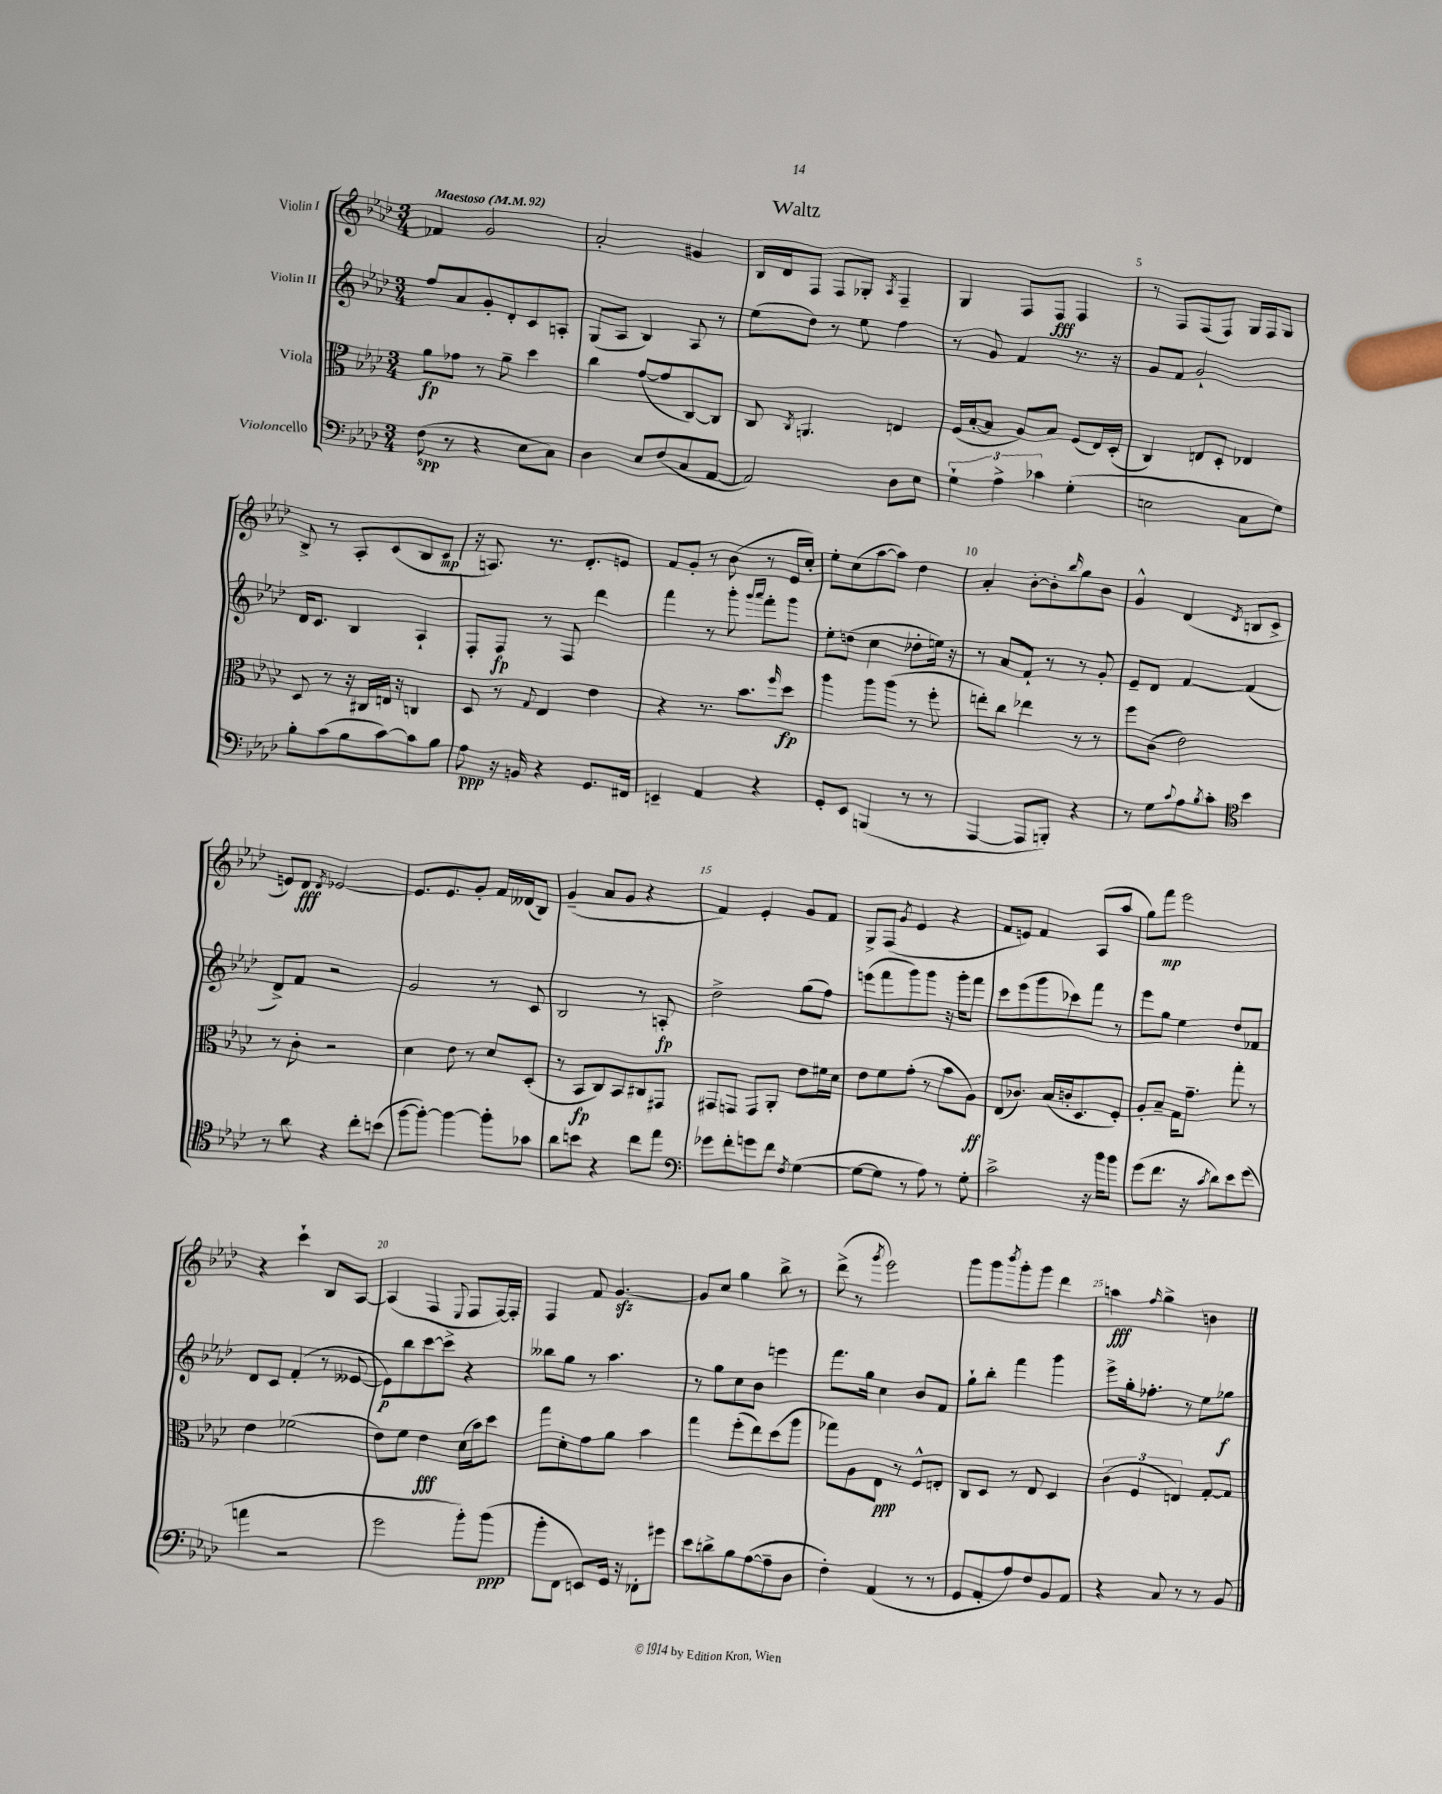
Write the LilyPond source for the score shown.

\header { title = "Waltz" }
<<
\new StaffGroup <<
\new Staff = "s0" \with { instrumentName = "Violin I" } {
    \clef treble \key aes \major \numericTimeSignature \time 3/4 \tempo "Maestoso" 4 = 92
    fes'4 g'2 |
    aes'2-. gis'4 |
    bes16 des'16 f8 f8 ges8-. \acciaccatura { aes8 } f4-- |
    g4 f8 f8\fff f4 |
    r8 f8 f8( f8) g16 f16 g8 |
    bes8-> r8 aes8-. c'8( bes8 c'8\mp |
    r16 a8.) r8. des'8.-. e'8 |
    f'8 g'8-. r8 bes'8( r8 ees'16 c''16-.) |
    ees''8-. c''8( aes''8~ aes''8) des''4 |
    aes'4-. bes'8~-. bes'8-. \grace { bes''16 } g''8 bes'8 |
    g'4-^ des'4( \acciaccatura { des'8 } b8 c'8-> |
    e'8) des'8\fff \acciaccatura { des'8 } ees'2~ |
    ees'8. ees'8. g'8-. f'16 deses'16( bes8) |
    g'4--( aes'8 g'8 r4 |
    f'4) ees'4-. g'8 f'8 |
    g8-> f8( \acciaccatura { g'8 } ees'4 r4 |
    f'8 e'8) f'4 aes8( aes''8 |
    g''8) f'''8\mp ees'''2 |
    r4 c'''4-! bes8 aes8~ |
    aes4( f4 \appoggiatura { ees8 } f8 f16~) f16-. |
    f4 f'8 g'4.~\sfz |
    g'8 c''8 g''4 bes''8-> r8 |
    des'''8->( r8 \acciaccatura { g'''8 } ees'''2) |
    g'''8 g'''8 \acciaccatura { bes'''8 } g'''8-. g'''8 des'''4 |
    a''4\fff \grace { f''16 } g''4-> b'4 \bar "|." |
}
\new Staff = "s1" \with { instrumentName = "Violin II" } {
    \clef treble \key aes \major \numericTimeSignature \time 3/4
    f''8 aes'8 g'8-. des'8-. c'8 a8-. |
    g8( aes8 bes4) aes8 r8 |
    ees''8( des''8) r8 ees''8 f''4 |
    r8 g'8 f'4 r8. r16 |
    g'8 f'8 g'2-! |
    des'16 c'8. bes4 aes4-! |
    f8-. f8\fp r8 f8 des'''4 |
    f'''4 r8 g'''8-. \grace { g'''16 aes'''16 } f'''8-. g'''8 |
    ees''8-. d''8( c''4 des''8-. e''16) r16 |
    r8 aes'8 f'8-! r8 r8 g'8-. |
    ees'8-- des'8 f'4~ f'4( |
    des'8->) f'8 r2 |
    g'2 r8 c'8 |
    bes2 r8 a8-.\fp |
    des''2-> g''8( f''8) |
    e'''8( f'''8 g'''8) g'''8 r16 g'''16-. f'''8 |
    c'''8 ees'''8( g'''8 ces'''8) f'''8 r8 |
    ees'''8 g''8 ees''4 des''8 fes'8 |
    des'8 c'8 f'4-.( r8 eeses'8~ |
    eeses'8\p) bes''8 c'''8~ c'''8-> r4 |
    beses''8 g''8 r8 aes''4. |
    r8 g''8 c''8 bes'8 e'''4 |
    f'''8. g''16 c''4 bes'8 f'8 |
    g''8-! bes''8-. f'''4 g'''4 |
    ees'''8-> g''16-. fes''8.-. r8 ees''8 ges''8\f \bar "|." |
}
\new Staff = "s2" \with { instrumentName = "Viola" } {
    \clef alto \key aes \major \numericTimeSignature \time 3/4
    aes'8\fp ges'8 r8 aes'8-- des''4 |
    c''4 g'8~( g'8 c8~) c8 |
    c8 \acciaccatura { c8 } a,4. e4 |
    f16( bes16~-. bes8 aes8) bes8 f8( ees16) des16-.( |
    c4) e8 des8-. ees4 |
    des8 r8 r16 cis16 e16 r16 c4 |
    des8 r8 \appoggiatura { g8 } ees4 ees'4 |
    r4 r8. bes'8. \grace { f''16 } des''8\fp |
    aes''4 aes''8 aes''8( r8 f''8-. |
    e''8-.) c''8 ees''4 r8 r8 |
    f''8 c'8( ees'2) |
    r8 c'8-. r2 |
    des'4 ees'8 r8 des'8 des8-.( |
    r8 bes,8\fp c8) bes,8 cis8 gis,8 |
    gis,8 g,8 g,8 aes,8-. ees'8 fis'16 des'16 |
    ees'8 f'8 g'8-.( r8 bes'8 aes8\ff) |
    ees8( ces'8.) bes16( c'16-. des8. f8-.) |
    aes8-. bes8-- g16 g'8.-- g''8-. r8 |
    ees'4 fes'2( |
    ees'8) f'8 ees'4\fff des'16( bes'16) des''8 |
    g''8 des'8-. g'8 aes'8 bes'4 |
    g''4 f''8-.( ees''8) des''8( aes''8 |
    ges''8) aes8 ees8\ppp r8 f8-^ e8-. |
    c8 des8 r8 ees8 des4 |
    \tuplet 3/2 { c'4( f4 e4) } g8~-. g8 \bar "|." |
}
\new Staff = "s3" \with { instrumentName = "Violoncello" } {
    \clef bass \key aes \major \numericTimeSignature \time 3/4
    f8\spp( r8 r4 ees8 c8) |
    des4 ees8 f8( c8 aes,8~ |
    aes,2) des8 ees8 |
    \tuplet 3/2 { g4-! aes4-> ces'4 } g4-.( |
    e2 c8 g8) |
    bes8-. c'8( bes8 c'8~) c'8 bes8 |
    aes8\ppp r16 b,16 r4 g,8. fis,16 |
    e,4-- aes,4 r4 |
    g,8-. ees,8 b,,4( r8 r8 |
    aes,,4~ aes,,8 b,,8-.) r4 |
    r8 g8 \appoggiatura { c'8 } aes8 \acciaccatura { bes8 } c'8-. \clef tenor bes'4 |
    r8 aes'8 r4 c''8-. b'8( |
    f''8~ f''8~-.) f''4~ f''8-. ges'8 |
    aes'8 b'8 r4 c''8 ees''8 |
    \clef bass ges'8 f'8-. g'8 f'8 \acciaccatura { f8 } g4~( |
    g8~ g8 r8 aes8) r8 g8-. |
    c'2-> r16 bes'16 bes'8 |
    g'8( f'8. r16 \acciaccatura { c'8 } des'8) ees'8 g'8( |
    a'4 r2 |
    g'2 bes'8-.) bes'8\ppp( |
    bes'8-. f,8 e,8) g,16 r16 fes,8-. gis'8 |
    ees'8 d'8-> bes8 aes8~( aes8-- des8 |
    f4-.) aes,4( r8 r8 |
    g,8 aes,8-. aes8) f8 bes,8 aes,8 |
    r4 c8 r8 r8 bes,8 \bar "|." |
}
>>
>>
\layout { \context { \Score \override BarNumber.break-visibility = ##(#f #t #t) barNumberVisibility = #(every-nth-bar-number-visible 5) } }
